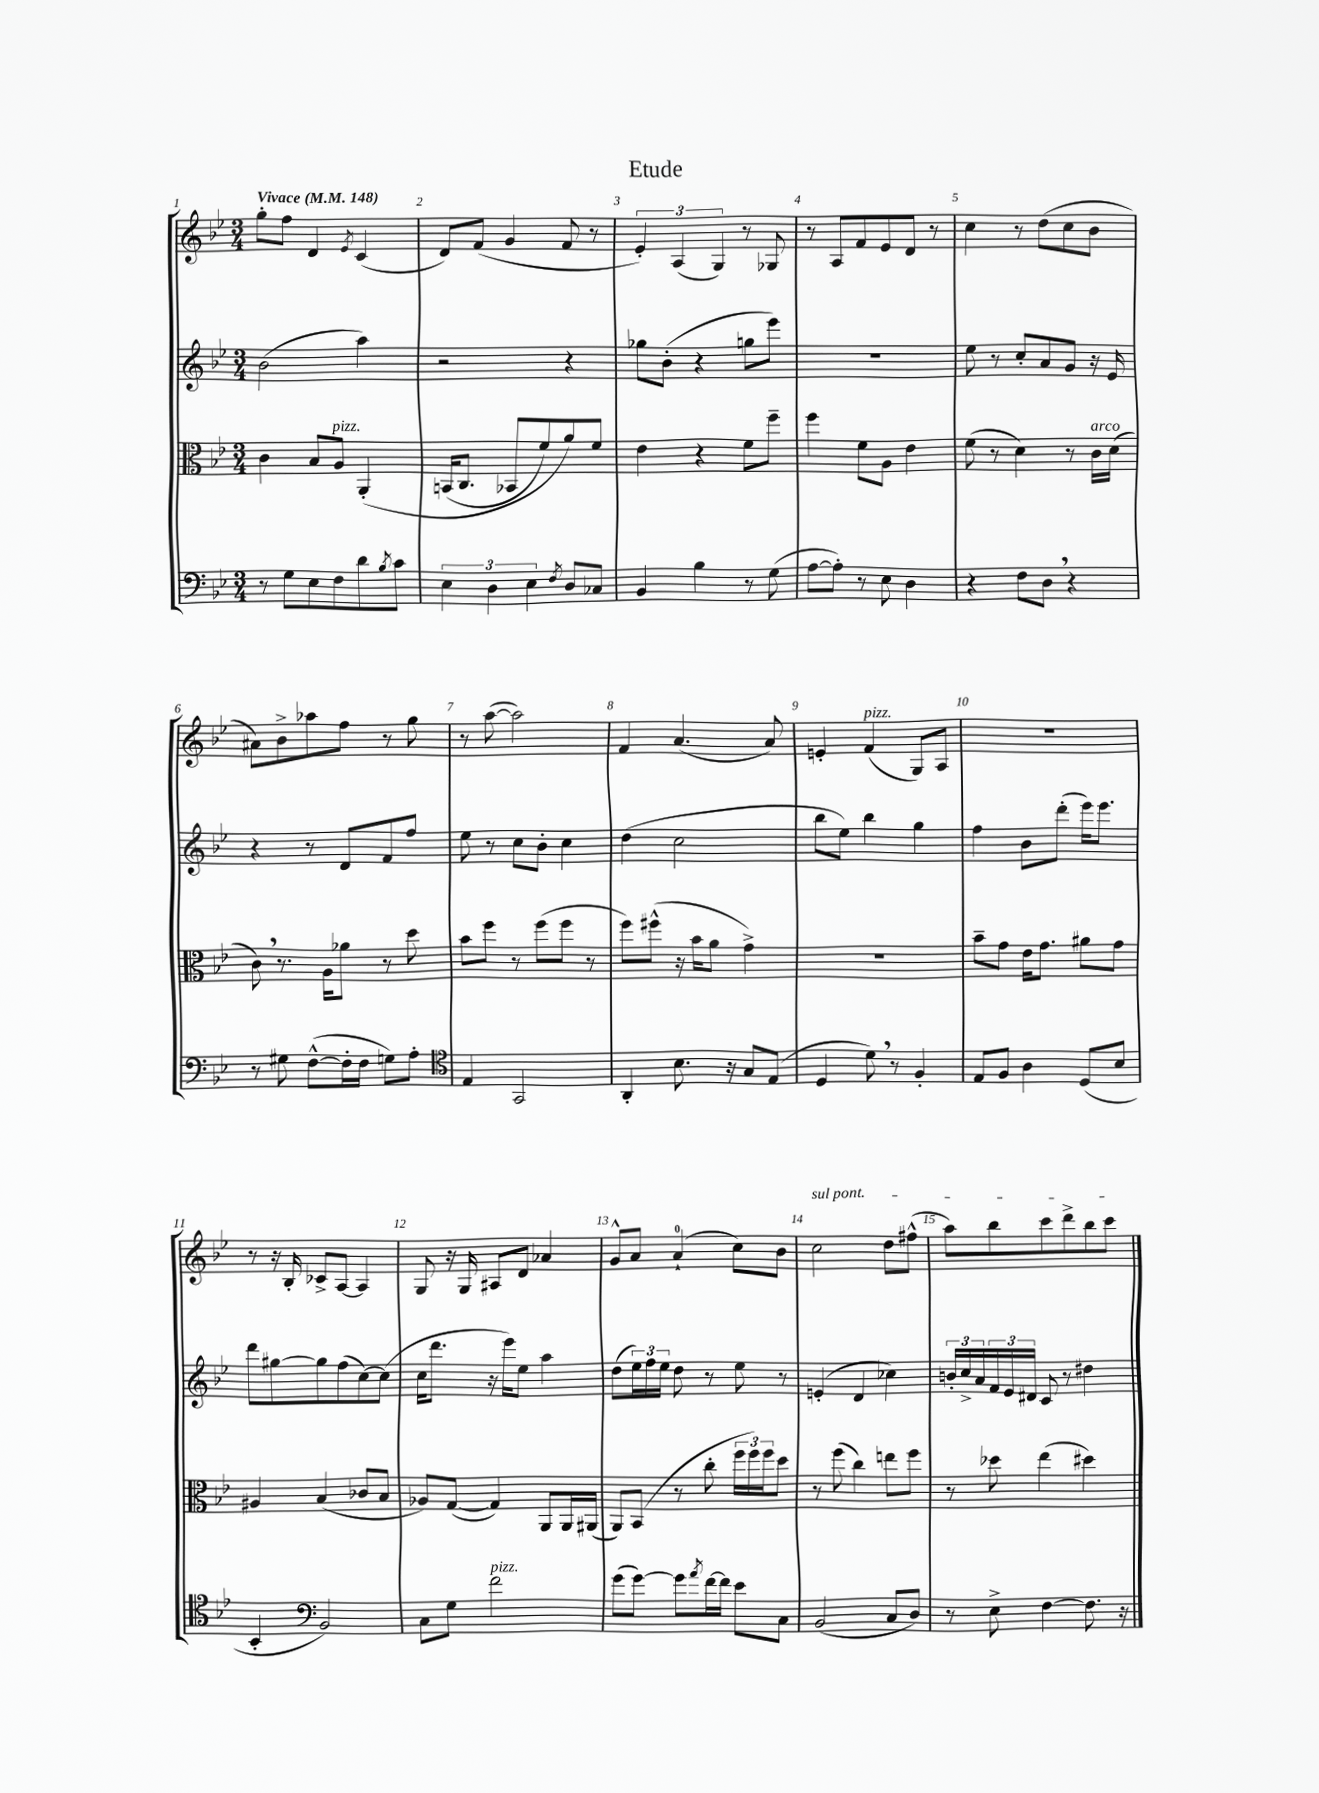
\header { title = "Etude" }
<<
\new StaffGroup <<
\new Staff = "s0" {
    \clef treble \key bes \major \numericTimeSignature \time 3/4 \tempo "Vivace" 4 = 148
    g''8-. f''8 d'4 \acciaccatura { ees'8 } c'4( |
    d'8) f'8( g'4 f'8 r8 |
    \tuplet 3/2 { ees'4-.) a4( g4) } r8 ges8 |
    r8 a8 f'8 ees'8 d'8 r8 |
    c''4 r8 d''8( c''8 bes'8 |
    ais'8) bes'8-> aes''8 f''8 r8 g''8 |
    r8 a''8~( a''2) |
    f'4 a'4.( a'8) |
    e'4-. f'4^\markup { \italic "pizz." }( g8) a8 |
    R2. |
    r8 r16 bes16-. ces'8-> a8~ a4 |
    g8 r16 g16 ais8 d'8 aes'4 |
    g'8-^ a'8 a'4-0-!( c''8) bes'8 |
    \once \override TextSpanner.bound-details.left.text = \markup { \italic "sul pont." } c''2\startTextSpan d''8 fis''8-^( |
    a''8) bes''8 c'''8 d'''8-> bes''8 c'''8\stopTextSpan \bar "|." |
}
\new Staff = "s1" {
    \clef treble \key bes \major \numericTimeSignature \time 3/4
    bes'2( a''4) |
    r2 r4 |
    ges''8 bes'8-.( r4 g''8 ees'''8) |
    R2. |
    ees''8 r8 c''8-. a'8 g'8 r16 ees'16 |
    r4 r8 d'8 f'8 f''8 |
    ees''8 r8 c''8 bes'8-. c''4 |
    d''4( c''2 |
    bes''8 ees''8) bes''4 g''4 |
    f''4 bes'8 d'''8-.( ees'''16) ees'''8. |
    d'''8 gis''8~ gis''8 f''8( c''8~) c''8( |
    c''16 d'''8. r16 ees'''16) ees''8 a''4 |
    d''8( \tuplet 3/2 { ees''16) f''16 ees''16 } d''8 r8 ees''8 r8 |
    e'4-.( d'4 ces''4) |
    \tuplet 3/2 { b'16-. c''16-> a'16 } \tuplet 3/2 { f'16 ees'16 dis'16 } c'8 r8 dis''4 \bar "|." |
}
\new Staff = "s2" {
    \clef alto \key bes \major \numericTimeSignature \time 3/4
    c'4 bes8 a8^\markup { \italic "pizz." } a,4-.\( |
    b,16( c8. bes,8 f'8) a'8\) f'8 |
    ees'4 r4 f'8 f''8-- |
    f''4 f'8 a8 ees'4 |
    f'8( r8 d'4) r8 c'16^\markup { \italic "arco" } d'16( |
    c'8) \breathe r8. a16 aes'8 r8 d''8 |
    bes'8 f''8 r8 f''8( f''8 r8 |
    f''8) fis''8-^( r16 bes'16 a'8 g'4->) |
    R2. |
    bes'8-- g'8 ees'16 g'8. ais'8 g'8 |
    ais4 bes4( ces'8 bes8 |
    aes8) g8~( g4) a,8 a,16 ais,16( |
    a,8) bes,8( r8 c''8-. \tuplet 3/2 { f''16 f''16) f''16 } d''8 |
    r8 f''8( c''4) e''8 f''8 |
    r8 des''8 ees''4( dis''4) \bar "|." |
}
\new Staff = "s3" {
    \clef bass \key bes \major \numericTimeSignature \time 3/4
    r8 g8 ees8 f8 d'8 \acciaccatura { bes8 } c'8 |
    \tuplet 3/2 { ees4 d4 ees4 } \acciaccatura { f8 } d8 ces8 |
    bes,4 bes4 r8 g8( |
    a8~ a8-.) r8 ees8 d4 |
    r4 f8 d8 \breathe r4 |
    r8 gis8 f8~-^( f16-. f16 g8) a8-. |
    \clef tenor ees4 g,2 |
    a,4-. bes8. r16 g8 ees8( |
    d4 d'8) \breathe r8 f4-. |
    ees8 f8 a4 d8( bes8 |
    bes,4-. \clef bass bes,2) |
    c8 g8 f'2^\markup { \italic "pizz." } |
    g'8( g'8~) g'8 \acciaccatura { a'8 } f'16~ f'16 ees'8 c8 |
    bes,2( c8 d8) |
    r8 ees8-> f4~ f8. r16 \bar "|." |
}
>>
>>
\layout { \context { \Score \override BarNumber.break-visibility = ##(#f #t #t) barNumberVisibility = #all-bar-numbers-visible } }
